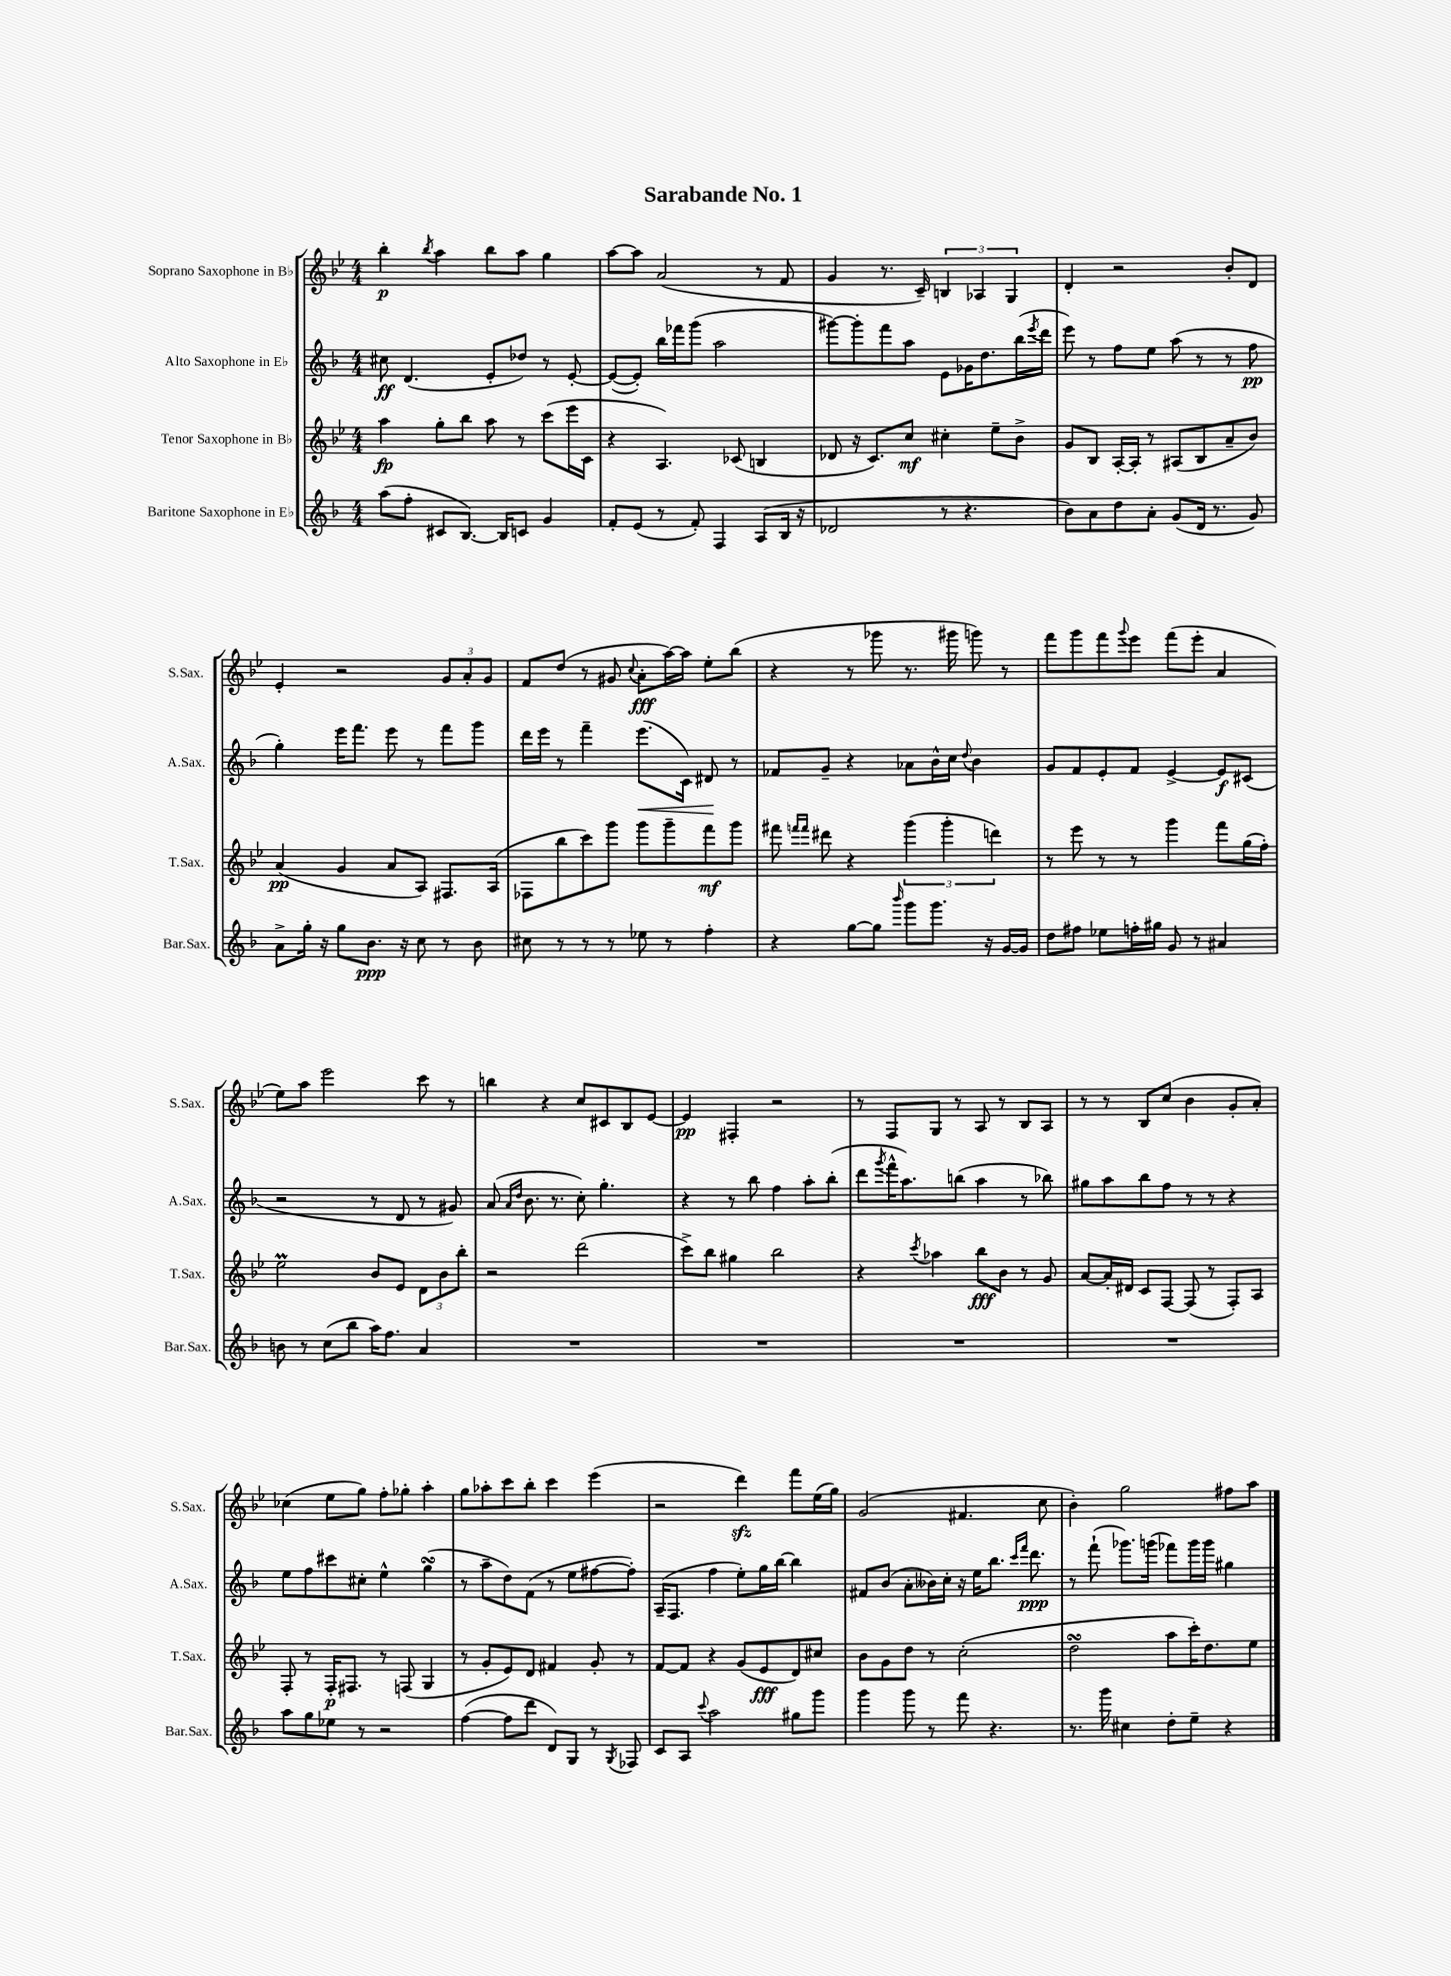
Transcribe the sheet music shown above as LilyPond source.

\header { title = "Sarabande No. 1" }
<<
\new StaffGroup <<
\new Staff = "s0" \with { instrumentName = "Soprano Saxophone in Bb" shortInstrumentName = "S.Sax." } {
    \clef treble \key bes \major \numericTimeSignature \time 4/4
    bes''4-.\p \acciaccatura { bes''8 } a''4 bes''8 a''8 g''4 |
    a''8~ a''8 a'2( r8 f'8 |
    g'4 r8. c'16--) \tuplet 3/2 { b4 aes4 g4 } |
    d'4-. r2 bes'8-. d'8 |
    ees'4-. r2 \tuplet 3/2 { g'8 a'8-. g'8 } |
    f'8 d''8( r8 gis'8 \appoggiatura { c''8 } a'8-.\fff a''16~) a''16 ees''8-. bes''8( |
    r4 r8 ges'''8 r8. gis'''16 g'''8) r8 |
    f'''8 g'''8 f'''8 \appoggiatura { g'''8 } ees'''8 f'''8( ees'''8-. a'4 |
    ees''8) a''8 ees'''2 c'''8 r8 |
    b''4 r4 c''8 cis'8 bes8 ees'8~ |
    ees'4\pp fis4-. r2 |
    r8 f8 g8 r8 a8 r8 bes8 a8 |
    r8 r8 bes8 c''8( bes'4 g'8-. a'8-.) |
    ces''4( ees''8 g''8) f''8-. ges''8-. a''4-. |
    g''8 aes''8-. c'''8 bes''8-. c'''4 ees'''4( |
    r2 d'''4\sfz) f'''8 ees''16( g''16) |
    g'2( fis'4. c''8 |
    bes'4-.) g''2 fis''8 a''8 \bar "|." |
}
\new Staff = "s1" \with { instrumentName = "Alto Saxophone in Eb" shortInstrumentName = "A.Sax." } {
    \clef treble \key f \major \numericTimeSignature \time 4/4
    cis''8\ff d'4.( e'8-. des''8) r8 e'8~-. |
    e'8~( e'8-.) bes''16 fes'''16 g'''8( a''2 |
    gis'''8~) gis'''8-. f'''8 a''8 e'8 ges'16 d''8. bes''16( \acciaccatura { e'''8 } d'''16 |
    e'''8) r8 f''8 e''8 a''8( r8 r8 f''8\pp |
    g''4-.) e'''16 f'''8. e'''8 r8 f'''8 g'''8 |
    d'''16 e'''16 r8 f'''4-- e'''8.\<( c'16) dis'8\! r8 |
    fes'8 g'8-- r4 aes'8 bes'16-^ c''16 \appoggiatura { d''8 } bes'4 |
    g'8 f'8 e'8-. f'8 e'4~-> e'8\f cis'8( |
    r2 r8 d'8 r8 gis'8) |
    a'8( \grace { a'16 d''16 } bes'8. r8. c''8-.) g''4.-. |
    r4 r8 bes''8 f''4 a''8-. bes''8-.( |
    d'''8 \acciaccatura { g'''8 } f'''16-^ a''8.) b''8( a''4 r8 bes''8) |
    gis''8 a''8 bes''8 f''8 r8 r8 r4 |
    e''8 f''8 cis'''8 cis''8-. e''4-^ g''4\turn( |
    r8 a''8-- d''8) f'8( r8 e''8 fis''8~ fis''8-.) |
    a16--( f8. f''4 e''8-.) g''16 bes''16~ bes''4 |
    fis'8 bes'8( a'8-. beses'16) c''16-. r16 e''16 bes''8. \grace { c'''16 f'''16 } d'''8.\ppp |
    r8 f'''8-!( ges'''8.) g'''16( fes'''8) g'''16 g'''16 gis''4 \bar "|." |
}
\new Staff = "s2" \with { instrumentName = "Tenor Saxophone in Bb" shortInstrumentName = "T.Sax." } {
    \clef treble \key bes \major \numericTimeSignature \time 4/4
    a''4\fp g''8-. bes''8 a''8 r8 c'''8( ees'''16 c'16 |
    r4 a4.) ces'8( b4 |
    des'8 r16 c'8.) c''8\mf cis''4-. ees''8-- bes'8-> |
    g'8 bes8 a16~-. a16-. r8 ais8( bes8 a'8-- bes'8) |
    a'4\pp( g'4 a'8 a8) fis8. a16( |
    fes8 bes''8 c'''8) g'''8 g'''8 g'''8-- f'''8\mf g'''8 |
    fis'''8 \grace { f'''16 f'''16 } dis'''8 r4 \tuplet 3/2 { g'''4( g'''4-. d'''4) } |
    r8 ees'''8 r8 r8 g'''4 f'''8 g''16( f''16-.) |
    ees''2\prall bes'8 ees'8 \tuplet 3/2 { d'8 bes'8 bes''8-. } |
    r2 d'''2( |
    c'''8->) bes''8 gis''4 bes''2 |
    r4 \acciaccatura { c'''8 } aes''4 bes''8\fff bes'8 r8 g'8 |
    a'8~ a'16-. dis'16 c'8 f8~ f8( r8 f8-.) a8 |
    f8-. r8 f16-.\p fis8. r8 f8( g4 |
    r8 g'8-. ees'8) d'8 fis'4 g'8-. r8 |
    f'8~ f'8 r4 g'8( ees'8\fff d'8) cis''8 |
    bes'8 g'8 d''8 r8 c''2-.( |
    d''2\turn a''8 c'''16-.) d''8. ees''8 \bar "|." |
}
\new Staff = "s3" \with { instrumentName = "Baritone Saxophone in Eb" shortInstrumentName = "Bar.Sax." } {
    \clef treble \key f \major \numericTimeSignature \time 4/4
    a''8( f''8-. cis'8 bes8.~) bes16 c'8 g'4 |
    f'8-. e'8( r8 f'8-.) f4 a8( bes16 r16 |
    des'2 r8 r4. |
    bes'8) a'8 d''8 a'8-. g'8( d'16 r8. g'8) |
    a'8-> g''16-. r16 g''8 bes'8.\ppp r16 c''8 r8 bes'8 |
    cis''8 r8 r8 r8 ees''8 r8 f''4-. |
    r4 g''8~ g''8 \grace { bes'''16 } g'''8 g'''8. r16 g'16~ g'16 |
    d''8 fis''8 ees''8 f''16-. gis''16 g'8 r8 ais'4 |
    b'8 r8 c''8( bes''8 a''16) f''8. a'4 |
    R1 |
    R1 |
    R1 |
    R1 |
    a''8 g''8 ees''8 r8 r2 |
    f''4~( f''8 d'''8 d'8) g8 r8 \acciaccatura { g8 } fes8 |
    c'8 a8 \appoggiatura { c'''8 } a''2 gis''8 g'''8 |
    g'''4 g'''8 r8 f'''8 r4. |
    r8. g'''16 cis''4 d''8-. e''8-- r4 \bar "|." |
}
>>
>>
\layout { \context { \Score \remove "Bar_number_engraver" } }
